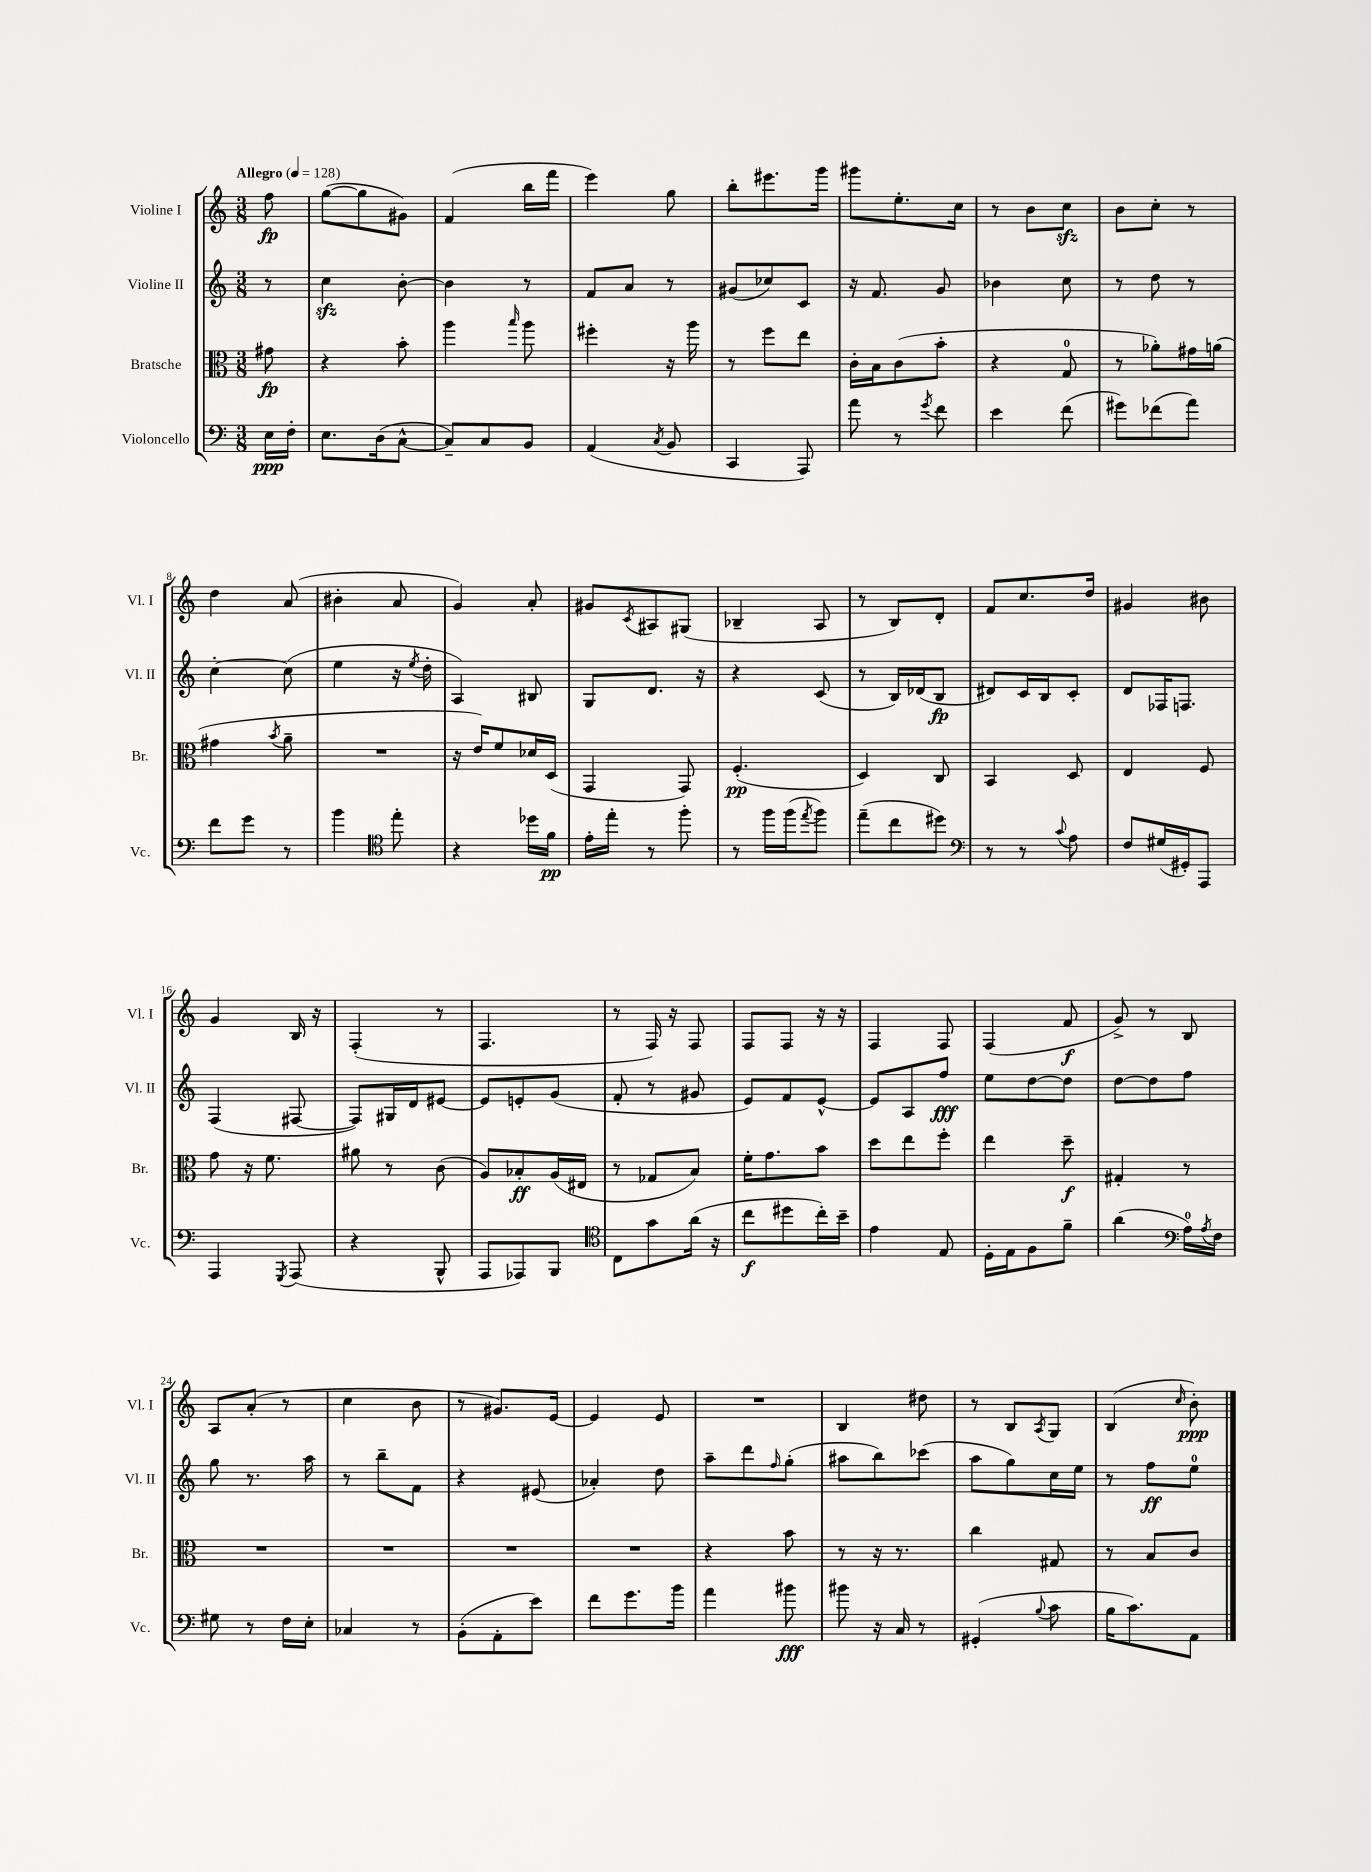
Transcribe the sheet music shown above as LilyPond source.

<<
\new StaffGroup <<
\new Staff = "s0" \with { instrumentName = "Violine I" shortInstrumentName = "Vl. I" } {
    \clef treble \key c \major \numericTimeSignature \time 3/8 \partial 8 \tempo "Allegro" 4 = 128
    f''8\fp |
    g''8~( g''8 gis'8) |
    f'4( b''16 f'''16 |
    e'''4) g''8 |
    b''8-. eis'''8. g'''16 |
    gis'''8 e''8.-. c''16 |
    r8 b'8 c''8\sfz |
    b'8 c''8-. r8 |
    d''4 a'8( |
    bis'4-. a'8 |
    g'4) a'8-. |
    gis'8 \acciaccatura { c'8 } ais8 gis8( |
    bes4-- a8 |
    r8 b8) d'8-. |
    f'8 c''8. d''16 |
    gis'4 bis'8 |
    g'4 b16 r16 |
    f4-.( r8 |
    f4. |
    r8 f16) r16 f8 |
    f8 f8 r16 r16 |
    f4 f8 |
    f4( f'8\f |
    g'8->) r8 b8 |
    a8 a'8-.( r8 |
    c''4 b'8 |
    r8 gis'8.) e'16~ |
    e'4 e'8 |
    R4. |
    b4 dis''8 |
    r8 b8 \acciaccatura { a8 } g8 |
    b4( \grace { c''16 } b'8-.\ppp) \bar "|." |
}
\new Staff = "s1" \with { instrumentName = "Violine II" shortInstrumentName = "Vl. II" } {
    \clef treble \key c \major \numericTimeSignature \time 3/8 \partial 8
    r8 |
    c''4\sfz b'8~-. |
    b'4 r8 |
    f'8 a'8 r8 |
    gis'8( ces''8) c'8 |
    r16 f'8. g'8 |
    bes'4 c''8 |
    r8 d''8 r8 |
    c''4~-. c''8( |
    e''4 r16 \acciaccatura { e''8 } d''16-. |
    a4) bis8 |
    g8 d'8. r16 |
    r4 c'8( |
    r8 b16) des'16( b8\fp |
    dis'8) c'16 b16 c'8-. |
    d'8 fes16 f8. |
    f4( fis8~ |
    fis8) gis16 d'16 eis'8~ |
    eis'8 e'8-. g'8( |
    f'8-. r8 gis'8 |
    e'8) f'8 e'8~-^ |
    e'8 a8 f''8\fff |
    e''8 d''8~ d''8 |
    d''8~ d''8 f''8 |
    g''8 r8. a''16 |
    r8 b''8-- f'8 |
    r4 eis'8( |
    aes'4-.) d''8 |
    a''8-- d'''8 \grace { f''16 } g''8-.( |
    ais''8 b''8) ces'''8( |
    a''8 g''8) c''16 e''16 |
    r8 f''8\ff e''8-0 \bar "|." |
}
\new Staff = "s2" \with { instrumentName = "Bratsche" shortInstrumentName = "Br." } {
    \clef alto \key c \major \numericTimeSignature \time 3/8 \partial 8
    gis'8\fp |
    r4 b'8-. |
    a''4 \grace { b''16 } a''8 |
    fis''4-. r16 a''16 |
    r8 f''8 e''8 |
    c'16-. b16 c'8( b'8-. |
    r4 g8-0 |
    r8 aes'8-.) gis'16 a'16( |
    gis'4 \acciaccatura { b'8 } a'8-- |
    R4. |
    r16 e'16) f'8 des'16 d16( |
    g,4 g,8) |
    f4.-.\pp( |
    d4) c8 |
    b,4 d8 |
    e4 f8 |
    g'8 r16 f'8. |
    ais'8 r8 c'8( |
    a8) bes8-.\ff a16( eis16 |
    r8 ges8 b8) |
    f'16-. g'8. b'8 |
    d''8 e''8 f''8-. |
    e''4 d''8--\f |
    gis4-. r8 |
    R4. |
    R4. |
    R4. |
    R4. |
    r4 b'8 |
    r8 r16 r8. |
    c''4 gis8 |
    r8 b8 c'8 \bar "|." |
}
\new Staff = "s3" \with { instrumentName = "Violoncello" shortInstrumentName = "Vc." } {
    \clef bass \key c \major \numericTimeSignature \time 3/8 \partial 8
    e16\ppp f16-. |
    e8. d16( c8~-^ |
    c8--) c8 b,8 |
    a,4( \acciaccatura { c8 } b,8 |
    c,4 a,,8) |
    a'8 r8 \acciaccatura { g'8 } f'8 |
    e'4 f'8( |
    gis'8) fes'8( a'8) |
    f'8 g'8 r8 |
    b'4 \clef tenor e''8-. |
    r4 des''16 f'16\pp |
    e'16-. e''16-. r8 f''8-. |
    r8 f''16 f''16( \acciaccatura { e''8 } f''8) |
    e''8--( c''8 dis''8) |
    \clef bass r8 r8 \appoggiatura { c'8 } a8 |
    f8 gis16( gis,16-.) a,,8 |
    a,,4 \acciaccatura { g,,8 } a,,8( |
    r4 b,,8-^ |
    a,,8 aes,,8) b,,8 |
    \clef tenor c8 g'8 a'16( r16 |
    c''8\f dis''8 c''16-.) b'16-- |
    e'4 e8 |
    d16-. e16 f8 f'8-- |
    a'4( \clef bass a16-0) \acciaccatura { a8 } f16 |
    gis8 r8 f16 e16-. |
    ces4 r8 |
    b,8-.( a,8-. e'8) |
    f'8 g'8. b'16 |
    a'4 bis'8\fff |
    bis'8 r16 c16 r8 |
    gis,4-.( \appoggiatura { b8 } c'8 |
    b16 c'8.) a,8 \bar "|." |
}
>>
>>
